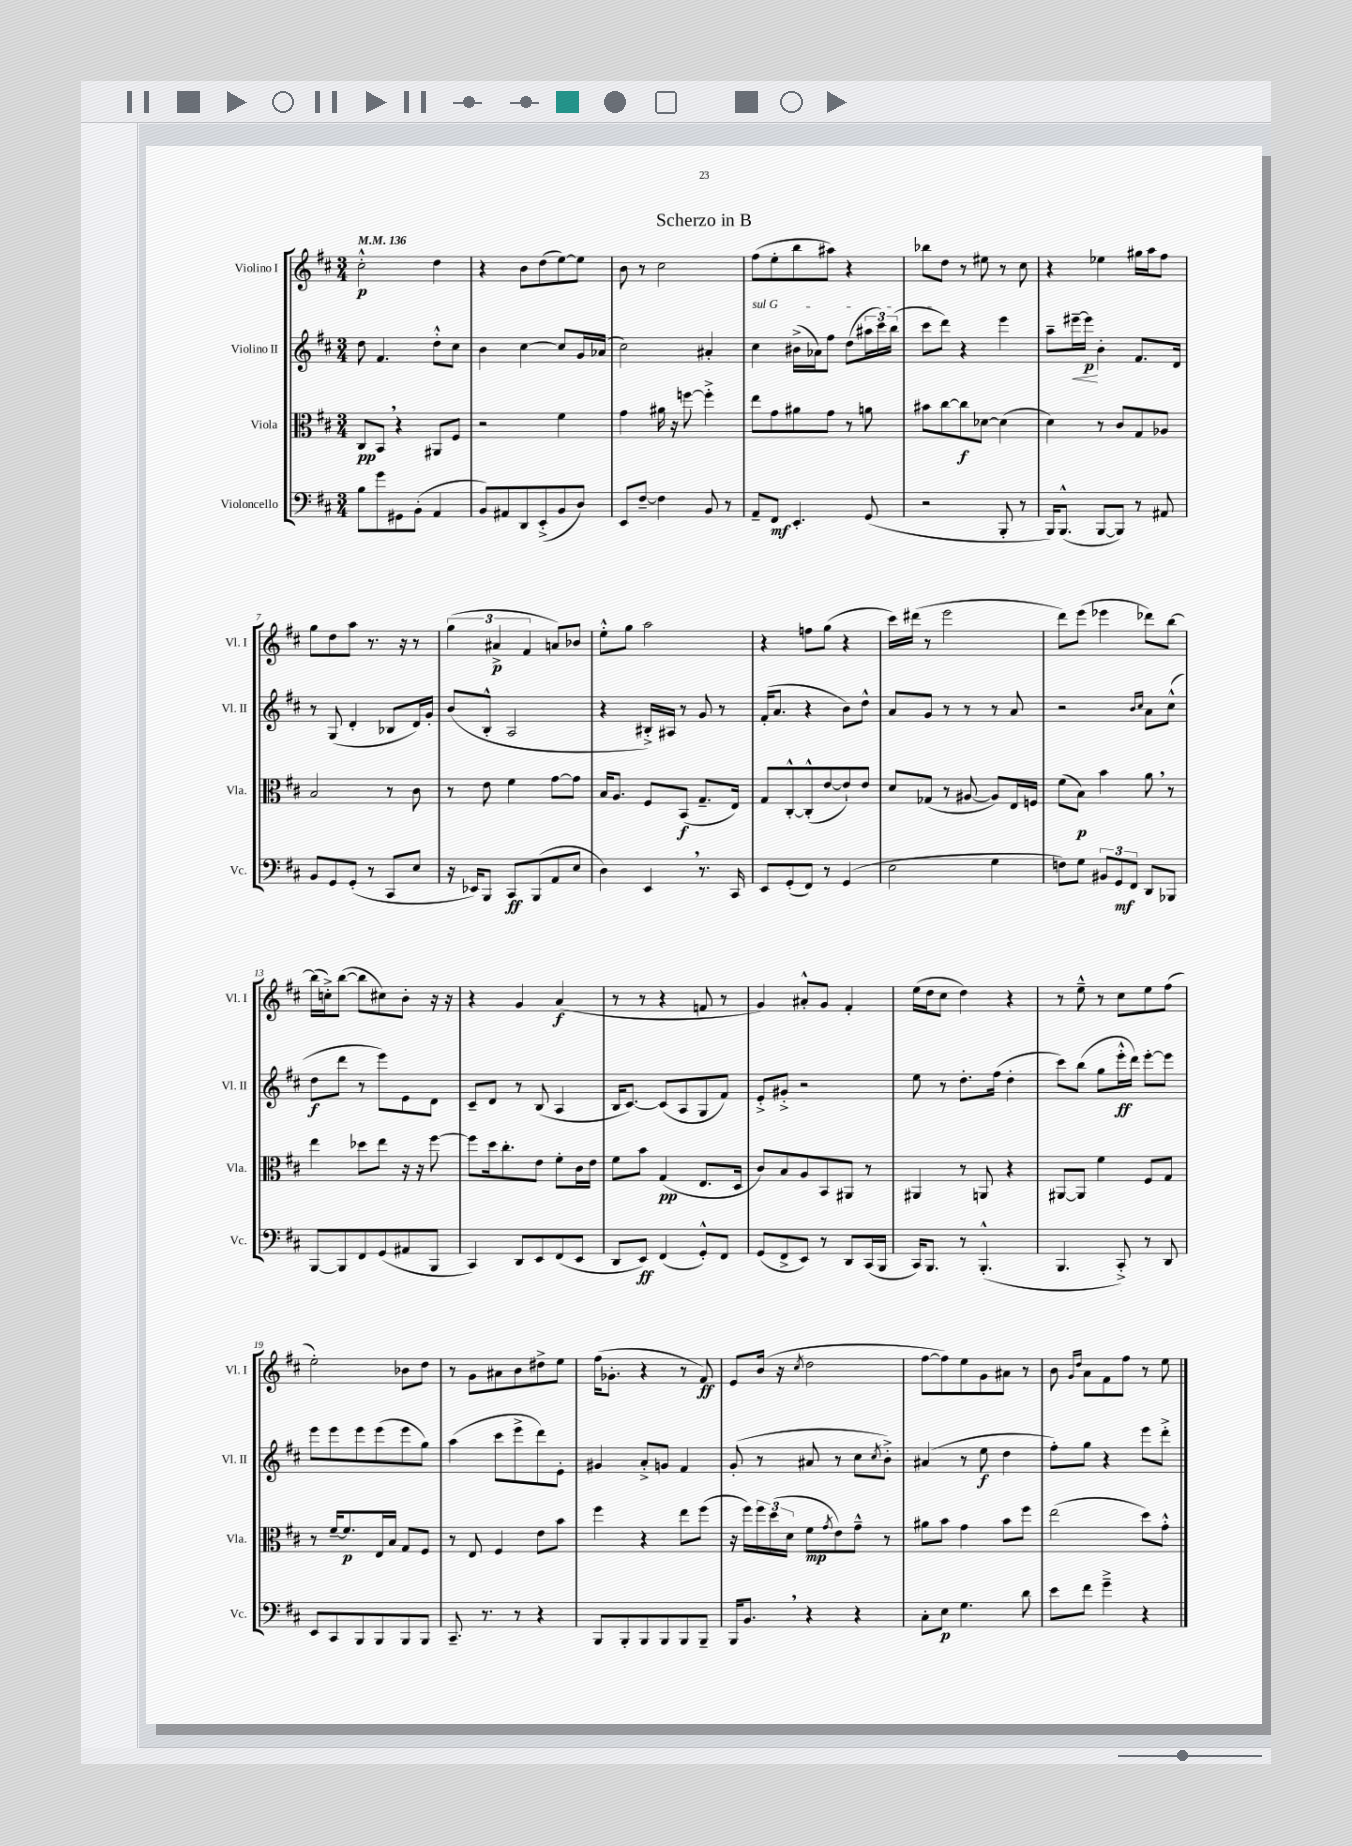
\header { title = "Scherzo in B" }
<<
\new StaffGroup <<
\new Staff = "s0" \with { instrumentName = "Violino I" shortInstrumentName = "Vl. I" } {
    \clef treble \key d \major \numericTimeSignature \time 3/4 \tempo 4 = 136
    cis''2-.-^\p d''4 |
    r4 b'8 d''8( e''8~) e''8 |
    b'8 r8 cis''2 |
    fis''8( e''8-. b''8 ais''8) r4 |
    bes''8 d''8 r8 eis''8 r8 cis''8 |
    r4 ees''4 gis''16 a''16 fis''8 |
    g''8 d''8 a''8 r8. r16 r8 |
    \tuplet 3/2 { g''4( ais'4->\p fis'4 } a'8) bes'8 |
    e''8-.-^ g''8 a''2 |
    r4 f''8 g''8( r4 |
    cis'''16) dis'''16( r8 e'''2 |
    d'''8) e'''8( ees'''4 des'''8) b''8~ |
    b''16( c''16-.->) b''8~( b''8 cis''8) b'8-. r16 r16 |
    r4 g'4 a'4\f( |
    r8 r8 r4 f'8 r8 |
    g'4) ais'8-.-^ g'8 fis'4-. |
    e''16( d''16 cis''8 d''4) r4 |
    r8 e''8---^ r8 cis''8 e''8 fis''8( |
    e''2-.) bes'8 d''8 |
    r8 g'8 ais'8 b'8 dis''8-> e''8 |
    fis''16( ges'8.-. r4 r8 fis'8\ff) |
    e'8 b'16( r16 \acciaccatura { cis''8 } d''2 |
    fis''8~ fis''8) e''8 g'8 ais'8 r8 |
    b'8 \grace { g'16 d''16 } a'8 fis'8 fis''8 r8 e''8 \bar "|." |
}
\new Staff = "s1" \with { instrumentName = "Violino II" shortInstrumentName = "Vl. II" } {
    \clef treble \key d \major \numericTimeSignature \time 3/4
    d''8 fis'4. d''8-.-^ cis''8 |
    b'4 cis''4~ cis''8 g'16 aes'16( |
    cis''2) ais'4-. |
    \once \override TextSpanner.bound-details.left.text = \markup { \italic "sul G" } cis''4\startTextSpan bis'16->( aes'16) fis''8 d''8( \tuplet 3/2 { ais''16 cis'''16) b''16( } |
    cis'''8 d'''8\stopTextSpan) r4 e'''4 |
    a''8-- eis'''16~--\< eis'''16\p\! b'4-. fis'8. d'16 |
    r8 g8( d'4-. bes8 d'16) g'16-. |
    b'8( b8-.-^ a2 |
    r4 bis16-.->) ais16 r8 g'8 r8 |
    fis'16-.( a'8. r4 b'8) d''8-^ |
    a'8 g'8 r8 r8 r8 a'8 |
    r2 \grace { b'16 cis''16 } a'8 cis''8-^( |
    d''8\f d'''8 r8 e'''8) e'8 d'8 |
    cis'8-- d'8 r8 b8( a4 |
    b16 cis'8.~) cis'8( a8 g8 fis'8) |
    e'8-.-> gis'8-.-> r2 |
    e''8 r8 d''8.-. fis''16( d''4-. |
    cis'''8) b''8( g''8 e'''16-.-^\ff d'''16) e'''8~-. e'''8 |
    e'''8 e'''8 e'''8 e'''8( e'''8 g''8) |
    a''4( cis'''8 e'''8-> d'''8) e'8-. |
    gis'4 a'8-.-> g'8 fis'4 |
    g'8-.( r8 ais'8 r8 cis''8 \acciaccatura { cis''8 } b'8-.->) |
    ais'4( r8 e''8\f d''4 |
    fis''8-.) g''8 r4 e'''8 d'''8-.-> \bar "|." |
}
\new Staff = "s2" \with { instrumentName = "Viola" shortInstrumentName = "Vla." } {
    \clef alto \key d \major \numericTimeSignature \time 3/4
    cis8\pp b,8 \breathe r4 ais,8 fis8 |
    r2 fis'4 |
    g'4 ais'16 r16 f''8~ f''4-.-> |
    e''8 g'8 ais'8 g'8 r8 a'8 |
    bis'8 cis''8~ cis''8\f des'8~ des'4( |
    d'4) r8 cis'8 g8 aes8 |
    b2 r8 cis'8 |
    r8 e'8 fis'4 g'8~ g'8 |
    b16 a8. fis8 b,8\f( g8.-- e16) |
    g8 cis8~-.-^ cis8-.-^( e'8~ e'8-!) e'8 |
    d'8 ges8( r8 ais8~ ais8) e16 f16 |
    fis'8( b8\p) b'4 a'8 \breathe r8 |
    e''4 des''8 e''8 r16 r16 fis''8~ |
    fis''8 d''16 cis''8.-. e'8 fis'8-. cis'16 e'16 |
    fis'8 b'8 g4\pp( e8. d16 |
    cis'8) b8 a8 b,8 ais,8 r8 |
    ais,4 r8 a,8 r4 |
    ais,8~ ais,8 fis'4 fis8 g8 |
    r8 fis'16~-- fis'8.\p e16 b16 g8 fis8 |
    r8 e8 fis4 e'8 b'8 |
    fis''4 r4 e''8 fis''8( |
    r16 fis''16) \tuplet 3/2 { fis''16 d''16( d'16 } fis'8\mp \acciaccatura { g'8 } e'8) g'8---^ r8 |
    ais'8 b'8 g'4 b'8 fis''8 |
    e''2( d''8) g'8-.-^ \bar "|." |
}
\new Staff = "s3" \with { instrumentName = "Violoncello" shortInstrumentName = "Vc." } {
    \clef bass \key d \major \numericTimeSignature \time 3/4
    b8 g'8 gis,8 b,8-.( a,4 |
    b,8) ais,8 d,8 e,8-.->( b,8 d8) |
    e,8 fis8~-- fis4 b,8 r8 |
    a,8-- fis,8\mf e,4.-. g,8( |
    r2 b,,8-. r8 |
    b,,16) b,,8.-^( b,,8~ b,,8) r8 ais,8 |
    b,8 g,8 g,8-.( r8 cis,8 e8 |
    r16 ees,16) b,,8 cis,8\ff b,,8( a,8 e8 |
    d4) e,4 \breathe r8. cis,16 |
    e,8 g,8-.( fis,8) r8 g,4( |
    e2 g4 |
    f8) g8 \tuplet 3/2 { bis,8 g,8\mf fis,8 } d,8 bes,,8 |
    b,,8~ b,,8 fis,8 g,8( ais,8 b,,8 |
    cis,4) d,8 e,8 fis,8( e,8 |
    d,8 e,8\ff) fis,4( g,8-.-^) fis,8 |
    g,8( fis,8-> e,8) r8 d,8 cis,16( b,,16 |
    cis,16) b,,8. r8 b,,4.-.-^( |
    b,,4. cis,8-.->) r8 d,8 |
    e,8 cis,8 b,,8 b,,8 b,,8 b,,8 |
    cis,8.-- r8. r8 r4 |
    b,,8 b,,8-. b,,8 b,,8 b,,8 b,,8-- |
    b,,16 b,8. \breathe r4 r4 |
    cis8-. e8\p g4. d'8 |
    e'8 fis'8 g'4---> r4 \bar "|." |
}
>>
>>
